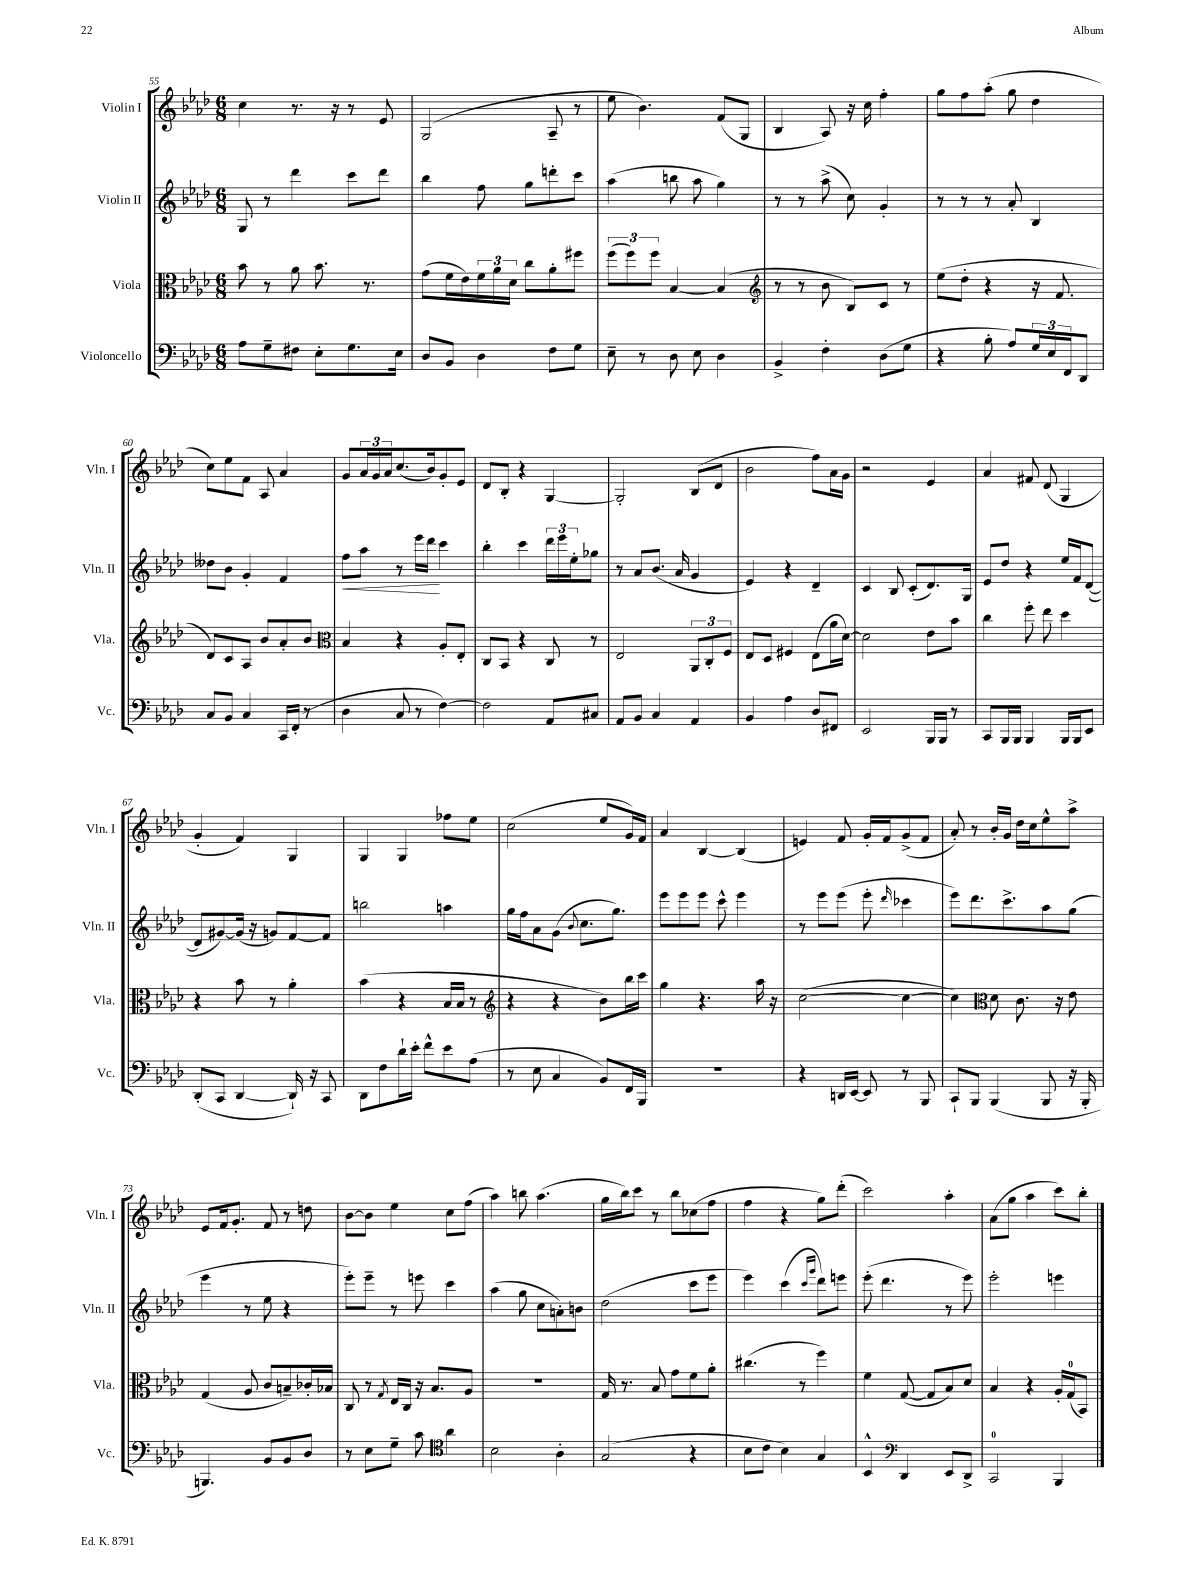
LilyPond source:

<<
\new StaffGroup <<
\new Staff = "s0" \with { instrumentName = "Violin I" shortInstrumentName = "Vln. I" } {
    \clef treble \key aes \major \numericTimeSignature \time 6/8
    c''4 r8. r16 r8 ees'8 |
    g2( aes8-- r8 |
    ees''8 bes'4.) f'8( g8 |
    bes4 aes8) r16 c''16 f''4-. |
    g''8 f''8 aes''8-.( g''8 des''4 |
    c''8) ees''8 f'8 aes8 aes'4 |
    g'8 \tuplet 3/2 { aes'16 g'16 aes'16 } c''8.( bes'16) g'8-. ees'8 |
    des'8 bes8-. r4 g4~ |
    g2-. bes8( des'8 |
    bes'2 f''8) aes'16 g'16 |
    r2 ees'4 |
    aes'4 fis'8 des'8( g4 |
    g'4-. f'4) g4 |
    g4 g4 fes''8 ees''8 |
    c''2( ees''8 g'16) f'16 |
    aes'4 bes4~ bes4( |
    e'4) f'8 g'16-. f'16 g'8->( f'8 |
    aes'8-.) r8 bes'16-. g'16 des''16 c''16 ees''8-^ aes''8-> |
    ees'8 f'16 g'8.-. f'8 r8 d''8 |
    bes'8~ bes'8 ees''4 c''8 f''8( |
    aes''4) b''8 aes''4.( |
    g''16 bes''16) c'''8 r8 bes''8 ces''8( f''8 |
    f''4 r4 g''8) des'''8-.( |
    c'''2) aes''4-. |
    aes'8( g''8 aes''4 c'''8) bes''8-. \bar "|." |
}
\new Staff = "s1" \with { instrumentName = "Violin II" shortInstrumentName = "Vln. II" } {
    \clef treble \key aes \major \numericTimeSignature \time 6/8
    g8 r8 des'''4 c'''8 des'''8 |
    bes''4 f''8 g''8 d'''8-. c'''8 |
    aes''4( b''8 aes''8 g''4) |
    r8 r8 aes''8->( c''8) g'4-. |
    r8 r8 r8 aes'8-. bes4 |
    deses''8 bes'8 g'4-. f'4 |
    f''8\< aes''8 r8 ees'''16 des'''16\! c'''4 |
    bes''4-. c'''4 \tuplet 3/2 { des'''16 ees'''16 ees''16-. } ges''8 |
    r8 aes'8 bes'8.( aes'16 g'4 |
    ees'4) r4 des'4-- |
    c'4 bes8 c'8-.( des'8.) g16 |
    ees'8 des''8 r4 ees''16 f'16 des'8~( |
    des'8 gis'8~) gis'16( r16 g'8) f'8~ f'8 |
    b''2 a''4 |
    g''16 f''16 aes'8 g'8( \appoggiatura { bes'8 } c''8. g''8.) |
    ees'''8 ees'''8 ees'''8 c'''8-^ ees'''4 |
    r8 ees'''8 ees'''8( ees'''8-. \grace { des'''16 } ces'''4 |
    ees'''8) des'''8. c'''8.-> aes''8 g''8( |
    ees'''4 r8 ees''8 r4 |
    ees'''8-.) ees'''8-- r8 e'''8 c'''4 |
    aes''4( g''8 c''8 a'8-.) b'8 |
    des''2( c'''8 ees'''8 |
    ees'''4) c'''4( \grace { c'''16 g'''16 } des'''8) e'''8 |
    ees'''8-.( des'''4. r8 ees'''8) |
    ees'''2-. e'''4 \bar "|." |
}
\new Staff = "s2" \with { instrumentName = "Viola" shortInstrumentName = "Vla." } {
    \clef alto \key aes \major \numericTimeSignature \time 6/8
    bes'8 r8 aes'8 bes'8. r8. |
    g'8( f'16 ees'16) \tuplet 3/2 { f'16 aes'16 des'16 } c''8 aes'8-. fis''8 |
    \tuplet 3/2 { f''8( f''8) f''8 } bes4~ bes4( |
    \clef treble r8 r8 bes'8 bes8) c'8 r8 |
    ees''8( des''8-. r4 r16 f'8. |
    des'8) c'8 aes8 bes'8 aes'8-. bes'8 |
    \clef alto bes4 r4 aes8-. ees8-. |
    c8 bes,8 r4 c8 r8 |
    ees2 \tuplet 3/2 { aes,8 c8-. f8 } |
    ees8 des8 fis4 ees8( aes'16 des'16~) |
    des'2 ees'8 bes'8 |
    c''4 f''8-. ees''8 des''4 |
    r4 bes'8 r8 aes'4-. |
    bes'4( r4 bes16 bes16 r8 |
    \clef treble r4 r4 bes'8) bes''16 c'''16 |
    g''4 r4. aes''16 r16 |
    c''2~( c''4~ |
    c''4) \clef alto des'8 c'8. r16 ees'8 |
    g4( aes8 c'8 b8--) ces'16-. bes16 |
    c8 r8 \acciaccatura { g8 } ees16 c16 r16 bes8. aes8 |
    R2. |
    g16 r8. bes8 g'8 f'8 aes'8-. |
    cis''4.( r8 f''4) |
    f'4 g8~( g8 bes8) des'8 |
    bes4 r4 aes16-. g16-0( bes,8) \bar "|." |
}
\new Staff = "s3" \with { instrumentName = "Violoncello" shortInstrumentName = "Vc." } {
    \clef bass \key aes \major \numericTimeSignature \time 6/8
    aes8 g8-- fis8 ees8-. g8. ees16 |
    des8 bes,8 des4 f8 g8 |
    ees8-- r8 des8 ees8 des4 |
    bes,4-> f4-. des8( g8 |
    r4 bes8-. aes8) \tuplet 3/2 { g16 ees16 f,16 } des,8 |
    c8 bes,8 c4 c,16 f,16-.( r8 |
    des4 c8 r8 f4~) |
    f2 aes,8 cis8 |
    aes,8 bes,8 c4 aes,4 |
    bes,4 aes4 des8 fis,8 |
    ees,2 bes,,16 bes,,16 r8 |
    c,8 bes,,16 bes,,16 bes,,4 bes,,16 bes,,16 ees,8 |
    des,8-.( c,8 des,4~ des,16-!) r16 c,8 |
    des,8 f8 des'16-! ees'16-. f'8-^ ees'8 aes8( |
    r8 ees8 c4 bes,8) f,16 bes,,16 |
    R2. |
    r4 d,16 ees,16~ ees,8 r8 bes,,8 |
    c,8-! bes,,8 bes,,4( bes,,8 r16 bes,,16-. |
    b,,4.) bes,8 bes,8 des8 |
    r8 ees8 g8-- c'8 \clef tenor aes'4 |
    bes2 aes4-. |
    g2( r4 |
    bes8 c'8 bes4) g4 |
    bes,4-^ \clef bass des,4 ees,8 des,8-> |
    c,2-0 bes,,4 \bar "|." |
}
>>
>>
\layout { \context { \Score currentBarNumber = #55 } }
